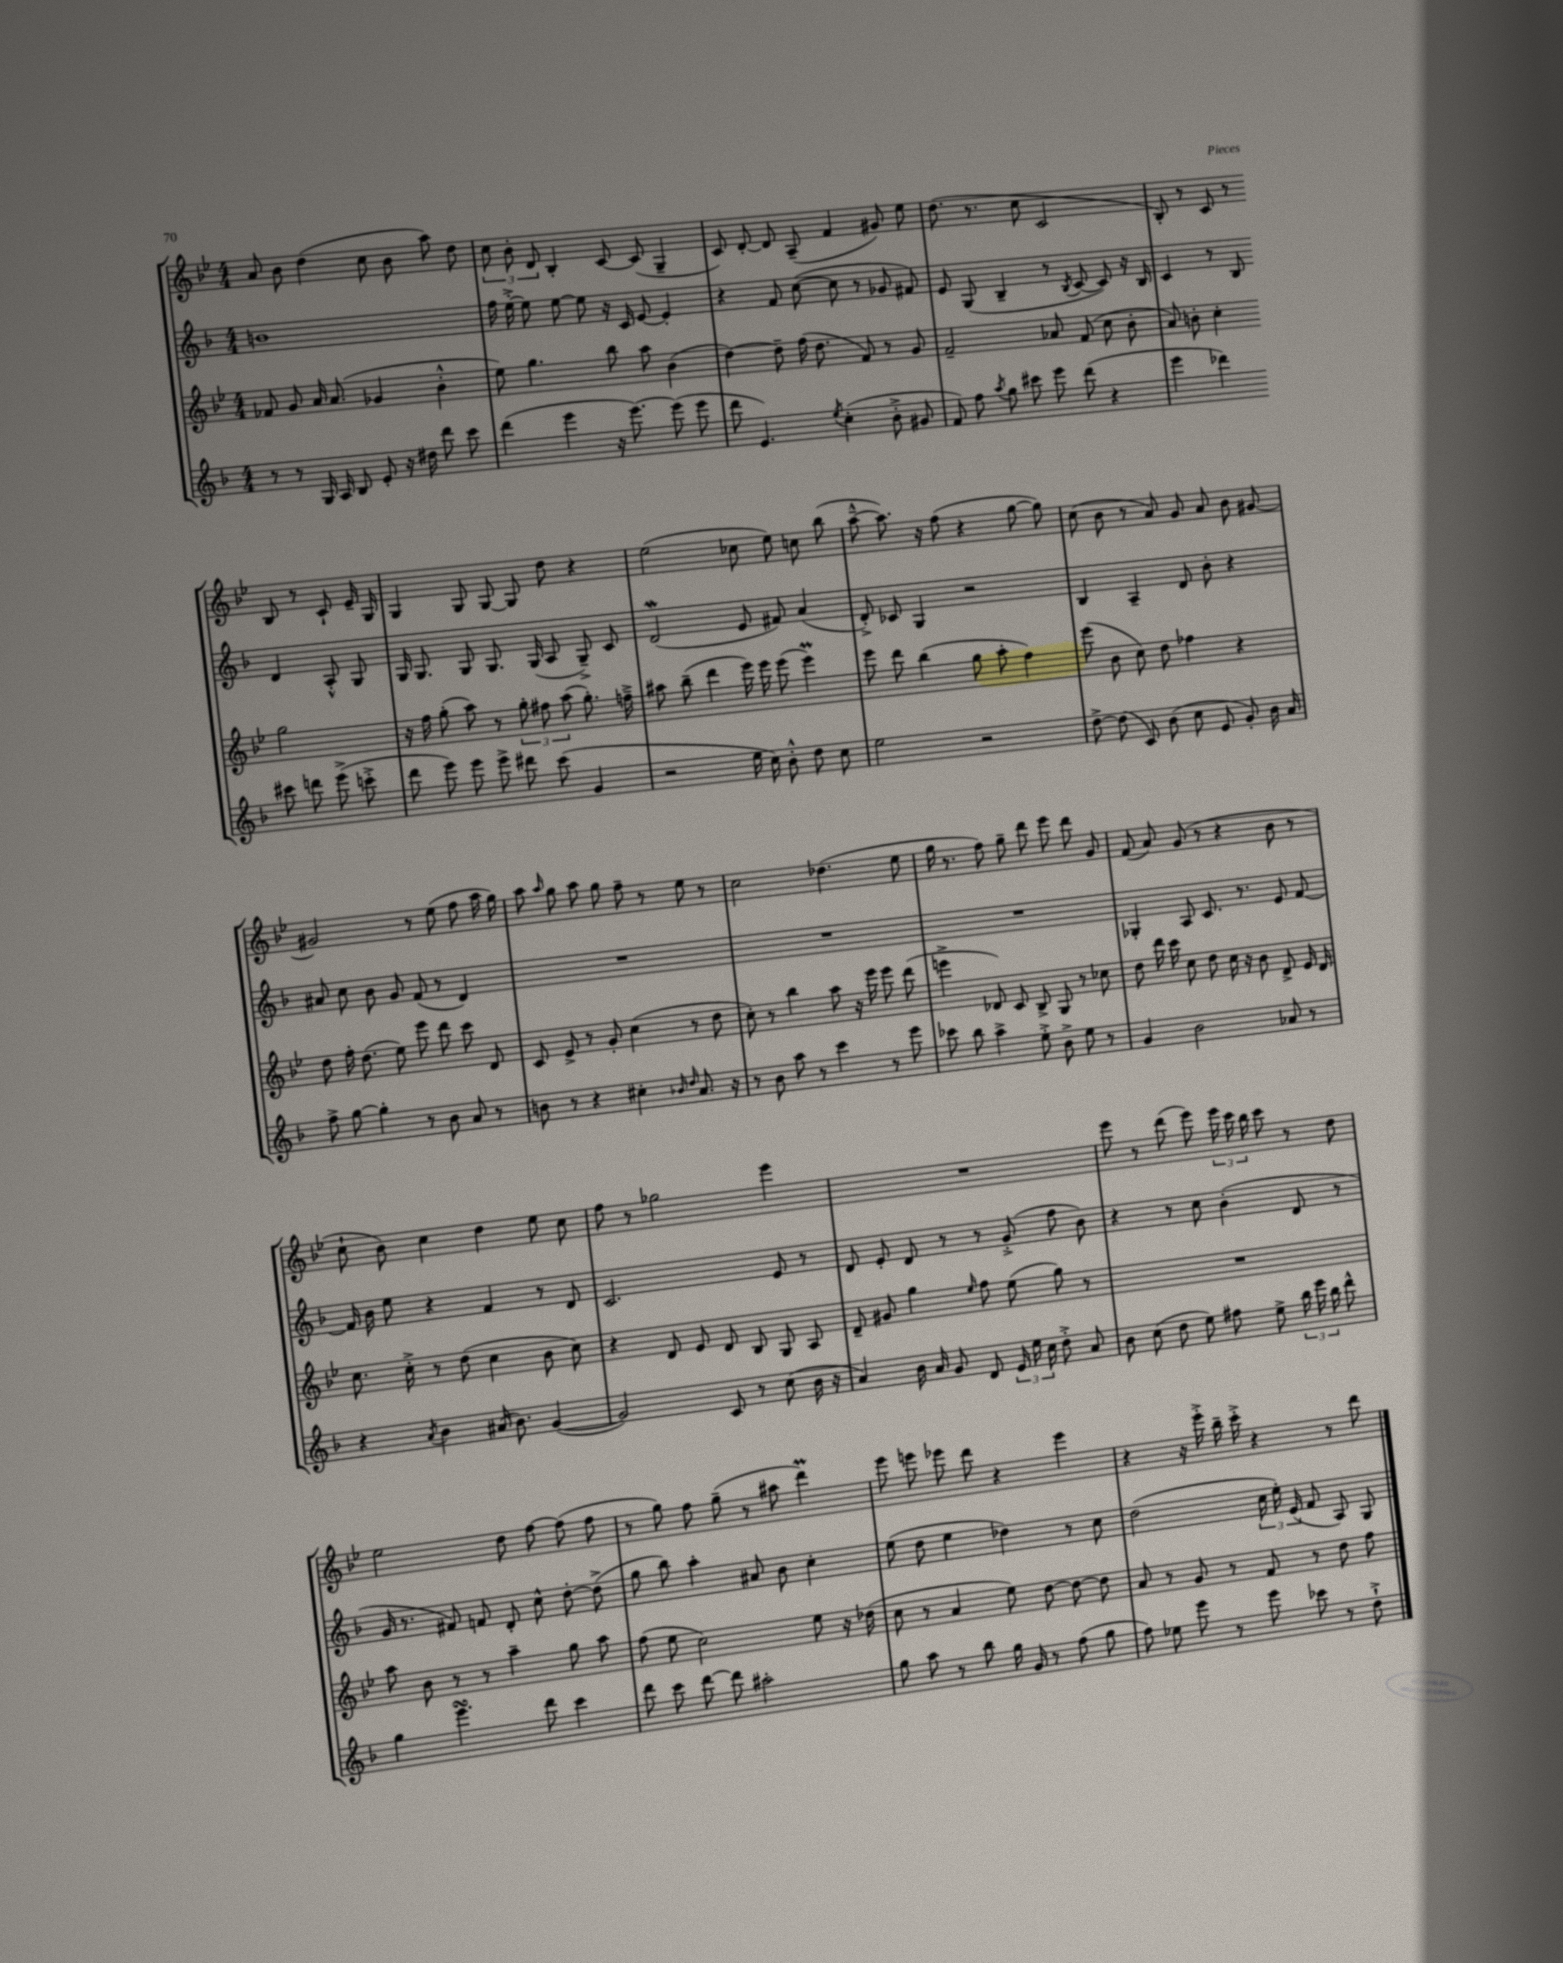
<<
\new StaffGroup <<
\new Staff = "s0" {
    \clef treble \key bes \major \numericTimeSignature \time 4/4
    \autoBeamOff a'8 bes'8 d''4( c''8 bes'8 a''8) d''8 |
    \tuplet 3/2 { c''8 bes'8-. d'8 } bes4-. c'8~ c'8( g4-- |
    c'8) d'8~-. d'8 a8--( f'4 gis'8) ees''8 |
    d''8.( r8. c''8 c'2 |
    bes8-.) r8 c'8 r8 bes8 r8 c'8-! ees'16-- g16 |
    g4 g8 g8~ g8 d''8 r4 |
    ees''2( ces''8 ees''8) c''8 bes''8( |
    a''8~---^ a''8.) r16 f''8( r4 g''8~ g''8) |
    c''8( bes'8 r8 a'8) g'8 a'8 bes'8 gis'8~ |
    gis'2 r8 ees''8( f''8 a''16 g''16) |
    a''8 \grace { a''16 } g''8 a''8 g''8 f''8-- r8 ees''8 r8 |
    c''2 des''4.( ees''8 |
    g''16 r8. f''8) g''8-- d'''8 ees'''8 d'''8 g'8 |
    f'8( a'8) g'8( r8 r4 bes'8 r8 |
    c''8-! bes'8) c''4 d''4 ees''8 c''8 |
    f''8 r8 ges''2 ees'''4 |
    R1 |
    ees'''8 r8 d'''8( ees'''8) \tuplet 3/2 { ees'''16 c'''16 bes''16 } c'''8 r8 d''8 |
    ees''2 d''8 f''8~ f''8( f''8 |
    r8 g''8) f''8 g''8--( r8 ais''8 d'''4\prall) |
    ees'''8 e'''8 ees'''8 d'''8 r4 ees'''4 |
    r4 r16 ees'''16-.-> bes''16-- c'''16-.-> r4 r8 d'''8 \bar "|." |
}
\new Staff = "s1" {
    \clef treble \key f \major \numericTimeSignature \time 4/4
    \autoBeamOff b'1 |
    f''16 e''16~-.-> e''8 e''8~ e''8 r16 c'16 e'8~ e'4-. |
    r4 f'8 c''8~( c''8 r8 ges'8 fis'8) |
    e'8 g8( bes4-- r8 \acciaccatura { bes8 } c'8~ c'8) r16 bes16 |
    c'4 r8 bes8 d'4 a8-.-^ g8 |
    g16 g8. g8 g8. g16( a8 g8--->) c'8 |
    d'2\mordent( e'8 fis'8) a'4( |
    d'8-.->) ces'8 g4 r2 |
    bes4 a4-- d'8 bes'8-. r4 |
    ais'8 c''8 bes'8 g'8 f'8( r8 d'4) |
    R1 |
    R1 |
    R1 |
    ges4-. a8 c'8. r8. e'8 f'8~ |
    f'16 bes'16 e''8 r4 f'4 r8 d'8 |
    c'2. e'8 r8 |
    d'8 e'8-. d'8 r8 r8 g'8-.->( f''8 bes'8) |
    r4 r8 c''8 bes'4-.( d'8 r8 |
    g'16 r8. fis'8) f'8 d'8-. c''8-^ d''8~-. d''8->( |
    g''8 bes''8) a''4-. ais'8 bes'8 c''4-. |
    e''8( d''8 e''4 des''4) r8 c''8 |
    d''2( \tuplet 3/2 { c''16 e''16-.) e'16( } f'8 a8) g8 \bar "|." |
}
\new Staff = "s2" {
    \clef treble \key bes \major \numericTimeSignature \time 4/4
    \autoBeamOff fes'8 g'8 a'16 a'8.( ges'4 bes'4-.-^ |
    ees''8) g''4. bes''8 a''8 bes'4( |
    d''4~) d''8-- f''16( d''8. f'8) r8 g'8 |
    f'2-- aes'8 f'8( c''8 bes'8-. |
    a'8) b'8-. c''4-. g''2 |
    r16 f''16 g''8-.( a''8) r8 \tuplet 3/2 { g''8-. fis''8 a''8( } g''8.-.) f''16---> |
    ais''8 bes''8--( d'''4 ees'''16) ees'''16 ees'''8( ees'''4\prall) |
    ees'''8 d'''8 bes''4( g''8 a''8-. f''4) |
    ees'''8( bes'8 c''8) d''8 fes''4 r4 |
    d''8 f''16-. d''8.( ees''8) ees'''8 d'''8 c'''8 d'8 |
    c'8 ees'8-> r8 g'8-. c''4( r8 d''8 |
    c''8-.) r8 bes''4 a''8 r16 ees'''16 ees'''8 d'''8( |
    e'''4-> des'8) c'8 bes8-> g8 r8 ces''8 |
    d''8 d'''16 c'''16 c''8 d''8 c''16 r16 bes'8 d'8-> ees'16 d'16 |
    c''8. c''16-.-> r8 d''8( c''4 bes'8 c''8) |
    r4 d'8 ees'8 d'8 bes8 g8 a8 |
    d'8-- gis'8 g''4 \grace { ees''16 } f''8 ees''8( g''8) r8 |
    R1 |
    a''8 bes'8 r8 r8 a''4-- g''8 a''8 |
    f''8( ees''8 c''2) ees''8 r16 des''16( |
    c''8 r8 a'4 ees''8) d''8~ d''8~ d''8 |
    a'8 r8 g'8 r8 f'8 r8 d''8 f''8 \bar "|." |
}
\new Staff = "s3" {
    \clef treble \key f \major \numericTimeSignature \time 4/4
    \autoBeamOff r8 r8 g16 a16 bes8 e'8-. r16 dis''16 d'''8 c'''8 |
    d'''4( e'''4 r16 e'''8.~) e'''8( e'''8 |
    d'''8 e'4.) \acciaccatura { e''8 } c''4-.( bes'8-.-> gis'8 |
    f'8) f''8 \acciaccatura { a''8 } g''8 cis'''8 e'''8 d'''8( r4 |
    e'''4 des'''4) cis'''8 d'''8 e'''8->( c'''8-.-> |
    d'''8 e'''8) e'''8 e'''8-> dis'''8 c'''8( g'4 |
    r2 e''16 c''16) bes'8-.-^ d''8 c''8 |
    e''2 r2 |
    d''8~-> d''8( c'8) bes'8( c''8 e'8 g'8-.) bes'16 a'16 |
    f''8-> g''8~ g''4-. r8 bes'8 a'8 r8 |
    b'8 r8 r4 cis''4-. \grace { bes'16 d''16 } a'8. r16 |
    r8 bes'8 a''8 r8 c'''4 r8 e'''8 |
    ces'''8 bes''8 a''4-> e''8-.-> bes'8-> e''8 r8 |
    g'4 bes'2 aes'8 r8 |
    r4 \acciaccatura { a'8 } bes'4 ais'16( bes'8.) g'4~( |
    g'2) c'8 r8 c''8( bes'16 r16 |
    a'4) bes'16 a'16 g'8 d'8 \tuplet 3/2 { e'16 e''16 c''16 } d''8-.-> a'8 |
    bes'8 c''8( d''8 e''8) fis''8 e''8-> \tuplet 3/2 { bes''16 e'''16 bes''16 } d'''8-^ |
    g''4 e'''4.\turn d'''8 c'''4 |
    d'''8 c'''8 d'''8~ d'''8 ais''2-. |
    g''8 a''8 r8 bes''8 g''16 g'16 r8 f''8( g''8 |
    f''8) ees''8 e'''8 r8 e'''8 ces'''8 r8 d''8-!-> \bar "|." |
}
>>
>>
\layout { \context { \Score \remove "Bar_number_engraver" } }
